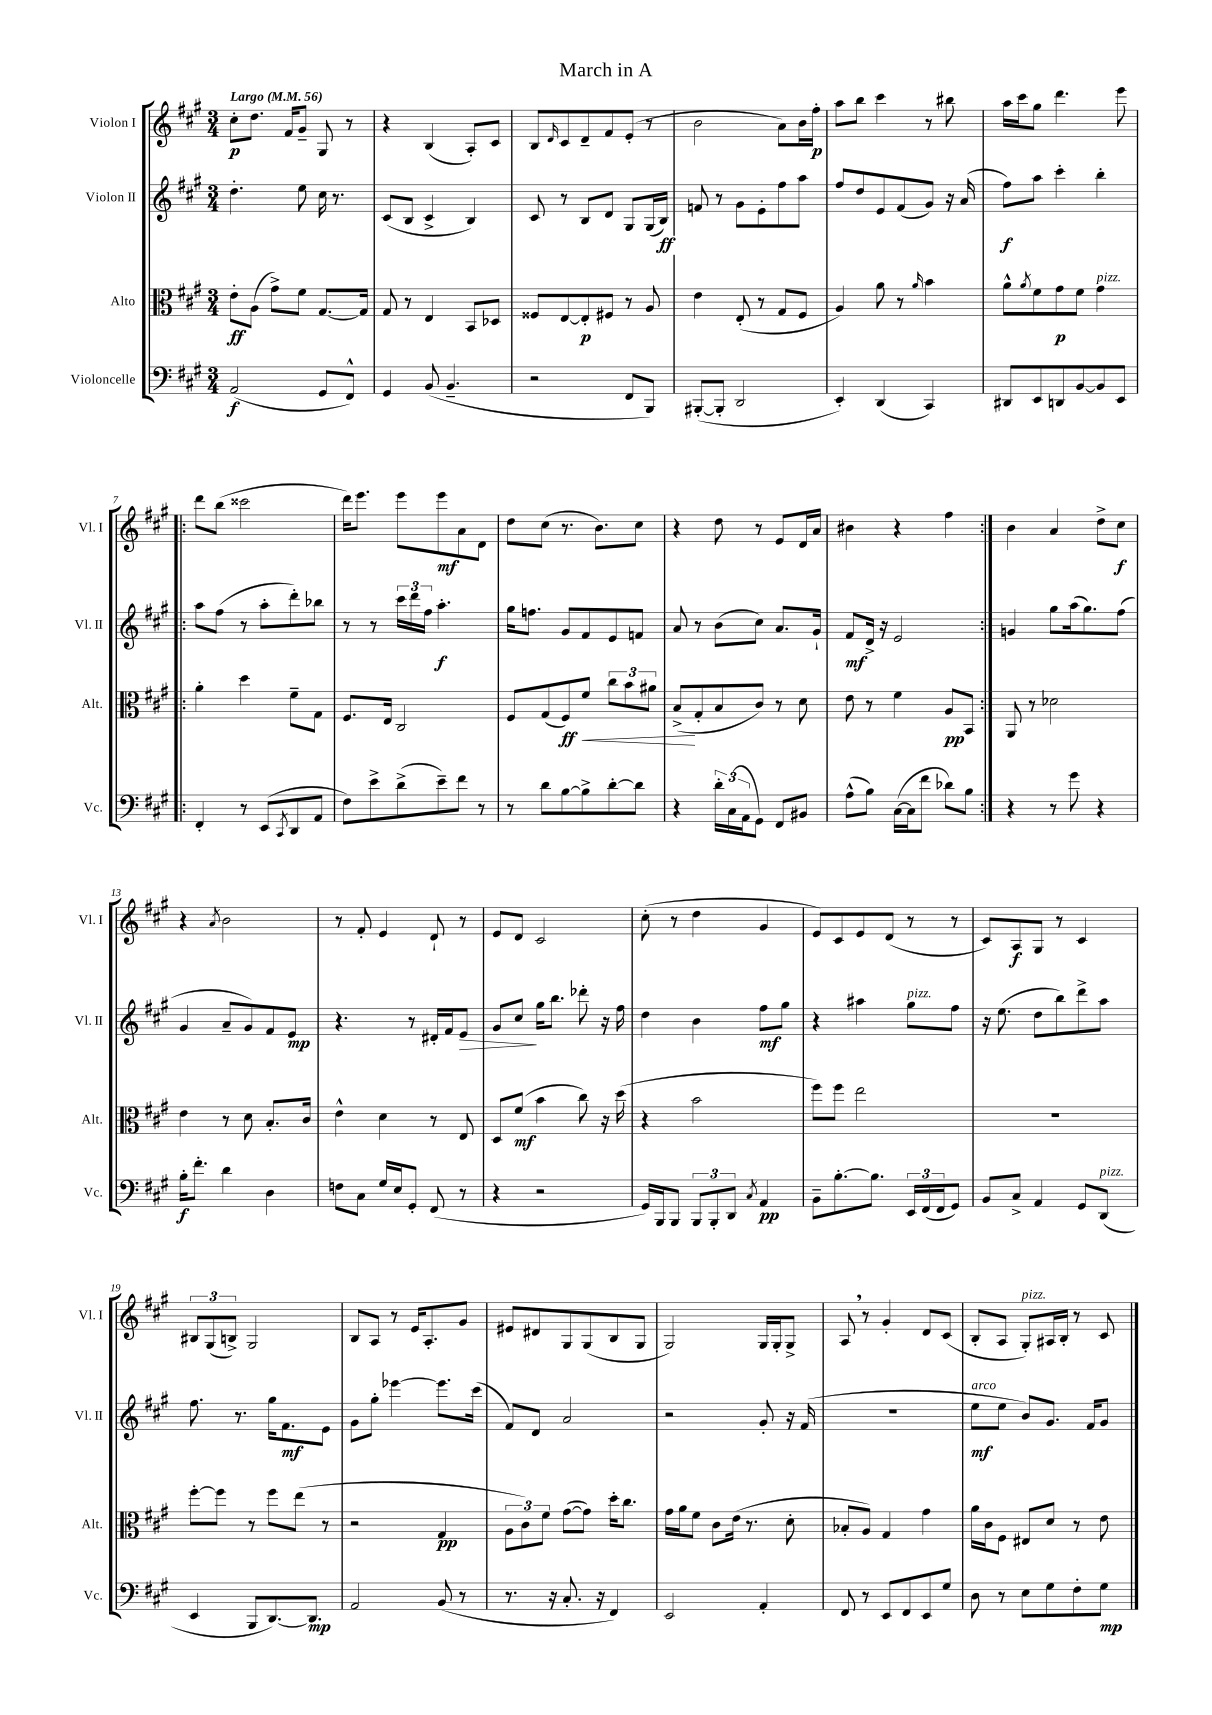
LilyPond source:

\header { title = "March in A" }
<<
\new StaffGroup <<
\new Staff = "s0" \with { instrumentName = "Violon I" shortInstrumentName = "Vl. I" } {
    \clef treble \key a \major \numericTimeSignature \time 3/4 \tempo "Largo" 4 = 56
    cis''8-.\p d''8. fis'16 gis'8-- gis8 r8 |
    r4 b4( a8-.) cis'8 |
    b8 \grace { d'16 } cis'8 d'8-- fis'8 e'8-.( r8 |
    b'2 a'8) b'16 fis''16-.\p |
    a''8 b''8 cis'''4 r8 bis''8 |
    a''16 cis'''16 gis''8 d'''4. e'''8 |
    \repeat volta 2 { d'''8 b''8( cisis'''2 |
    d'''16) e'''8. e'''8 e'''8\mf a'8 d'8 |
    d''8 cis''8( r8. b'8.) cis''8 |
    r4 d''8 r8 e'8 d'16 a'16 |
    bis'4 r4 fis''4 | }
    b'4 a'4 d''8-> cis''8\f |
    r4 \acciaccatura { a'8 } b'2 |
    r8 fis'8-. e'4 d'8-! r8 |
    e'8 d'8 cis'2 |
    cis''8-.( r8 d''4 gis'4 |
    e'8) cis'8 e'8 d'8( r8 r8 |
    cis'8) a8\f gis8 r8 cis'4 |
    \tuplet 3/2 { bis8 gis8( b8->) } gis2 |
    b8 a8 r8 e'16 a8.-. gis'8 |
    eis'8 dis'8 gis8 gis8( b8 gis8 |
    gis2) gis16 gis16-. gis8-> |
    a8 \breathe r8 gis'4-. d'8 cis'8( |
    b8-. a8 gis8-.^\markup { \italic "pizz." }) ais16 b16-. r8 cis'8 \bar "|." |
}
\new Staff = "s1" \with { instrumentName = "Violon II" shortInstrumentName = "Vl. II" } {
    \clef treble \key a \major \numericTimeSignature \time 3/4
    d''4.-. e''8 cis''16 r8. |
    cis'8( b8 cis'4-> b4) |
    cis'8 r8 b8 d'8 gis8 gis16( b16\ff) |
    f'8 r8 gis'8 e'8-. fis''8 a''8 |
    fis''8 d''8 e'8 fis'8( gis'8) r16 a'16( |
    fis''8\f) a''8 cis'''4-. b''4-. |
    \repeat volta 2 { a''8 fis''8( r8 a''8-. d'''8-.) bes''8 |
    r8 r8 \tuplet 3/2 { cis'''16 d'''16 fis''16 } a''4.-.\f |
    gis''16 f''8. gis'8 fis'8 e'8 f'8 |
    a'8 r8 b'8( cis''8) a'8. gis'16-! |
    fis'8\mf d'16-> r16 e'2 | }
    g'4 gis''8 a''16( gis''8.) fis''8( |
    gis'4 a'8-- gis'8) fis'8 e'8\mp |
    r4. r8 dis'16-. fis'16 e'8\> |
    gis'8 cis''8\! gis''16 b''8. des'''8-. r16 fis''16 |
    d''4 b'4 fis''8\mf gis''8 |
    r4 ais''4 gis''8^\markup { \italic "pizz." } fis''8 |
    r16 e''8.( d''8 b''8) d'''8-> a''8 |
    fis''8. r8. gis''16 fis'8.\mf e'8 |
    gis'8 gis''8-. ees'''4~ ees'''8. cis'''16( |
    fis'8) d'8 a'2 |
    r2 gis'8-. r16 fis'16( |
    R2. |
    e''8\mf^\markup { \italic "arco" } e''8 b'8) gis'8. fis'16 gis'8 \bar "|." |
}
\new Staff = "s2" \with { instrumentName = "Alto" shortInstrumentName = "Alt." } {
    \clef alto \key a \major \numericTimeSignature \time 3/4
    e'8-.\ff a8( gis'8->) fis'8 gis8.~ gis16 |
    gis8 r8 e4 b,8 des8 |
    fisis8 e8~ e8-.\p fis8 r8 a8 |
    e'4 e8-.( r8 gis8 fis8 |
    a4) a'8 r8 \grace { a'16 } b'4 |
    a'8-^ \acciaccatura { a'8 } fis'8 gis'8\p fis'8 gis'4^\markup { \italic "pizz." } |
    \repeat volta 2 { a'4-. d''4 fis'8-- gis8 |
    fis8. e16 cis2 |
    fis8 gis8( fis8\ff) fis'8\< \tuplet 3/2 { cis''8 b'8 ais'8 } |
    b8->\!( gis8-. b8 cis'8) r8 d'8 |
    e'8 r8 fis'4 a8\pp b,8 | }
    a,8 r8 des'2 |
    e'4 r8 d'8 b8.-. cis'16 |
    e'4-^ d'4 r8 e8 |
    d8 fis'8\mf( b'4 cis''8) r16 d''16( |
    r4 b'2 |
    fis''8) fis''8 e''2 |
    R2. |
    fis''8~-. fis''8 r8 fis''8 e''8( r8 |
    r2 gis4\pp |
    \tuplet 3/2 { a8 cis'8) fis'8 } gis'8~( gis'8) d''16-. cis''8. |
    gis'16 a'16 fis'8 cis'8 e'16( r8. d'8-. |
    bes8-. a8) gis4 gis'4 |
    a'16 cis'16 fis8 eis8 d'8 r8 e'8 \bar "|." |
}
\new Staff = "s3" \with { instrumentName = "Violoncelle" shortInstrumentName = "Vc." } {
    \clef bass \key a \major \numericTimeSignature \time 3/4
    a,2\f( gis,8 fis,8-^) |
    gis,4 b,8( b,4.-- |
    r2 fis,8 b,,8) |
    bis,,8~-.( bis,,8-. d,2 |
    e,4-.) d,4( cis,4) |
    dis,8 e,8 d,8 b,8~ b,8 e,8 |
    \repeat volta 2 { fis,4-. r8 e,8( \acciaccatura { cis,8 } d,8 a,8 |
    fis8) e'8-> d'8->( e'8--) fis'8 r8 |
    r8 d'8 b8~ b8-> d'8~-. d'8 |
    r4 \tuplet 3/2 { d'16-. cis16( a,16 } gis,8) fis,8 bis,8 |
    a8-^( b8) cis16~( cis16 fis'8 des'8) b8 | }
    r4 r8 gis'8 r4 |
    b16-.\f fis'8.-. d'4 d4 |
    f8 cis8 gis16 e16 gis,8-. fis,8( r8 |
    r4 r2 |
    gis,16) b,,16 b,,8 \tuplet 3/2 { b,,8 b,,8-. d,8 } \acciaccatura { cis8 } a,4\pp |
    b,8-- b8.~-. b8. \tuplet 3/2 { e,16 fis,16( fis,16 } gis,8) |
    b,8 cis8-> a,4 gis,8 d,8^\markup { \italic "pizz." }( |
    e,4 b,,8 d,8.~) d,8.\mp |
    a,2 b,8( r8 |
    r8. r16 cis8.-. r16 fis,4) |
    e,2 a,4-. |
    fis,8 r8 e,8 fis,8 e,8 gis8 |
    d8 r8 e8 gis8 fis8-. gis8\mp \bar "|." |
}
>>
>>
